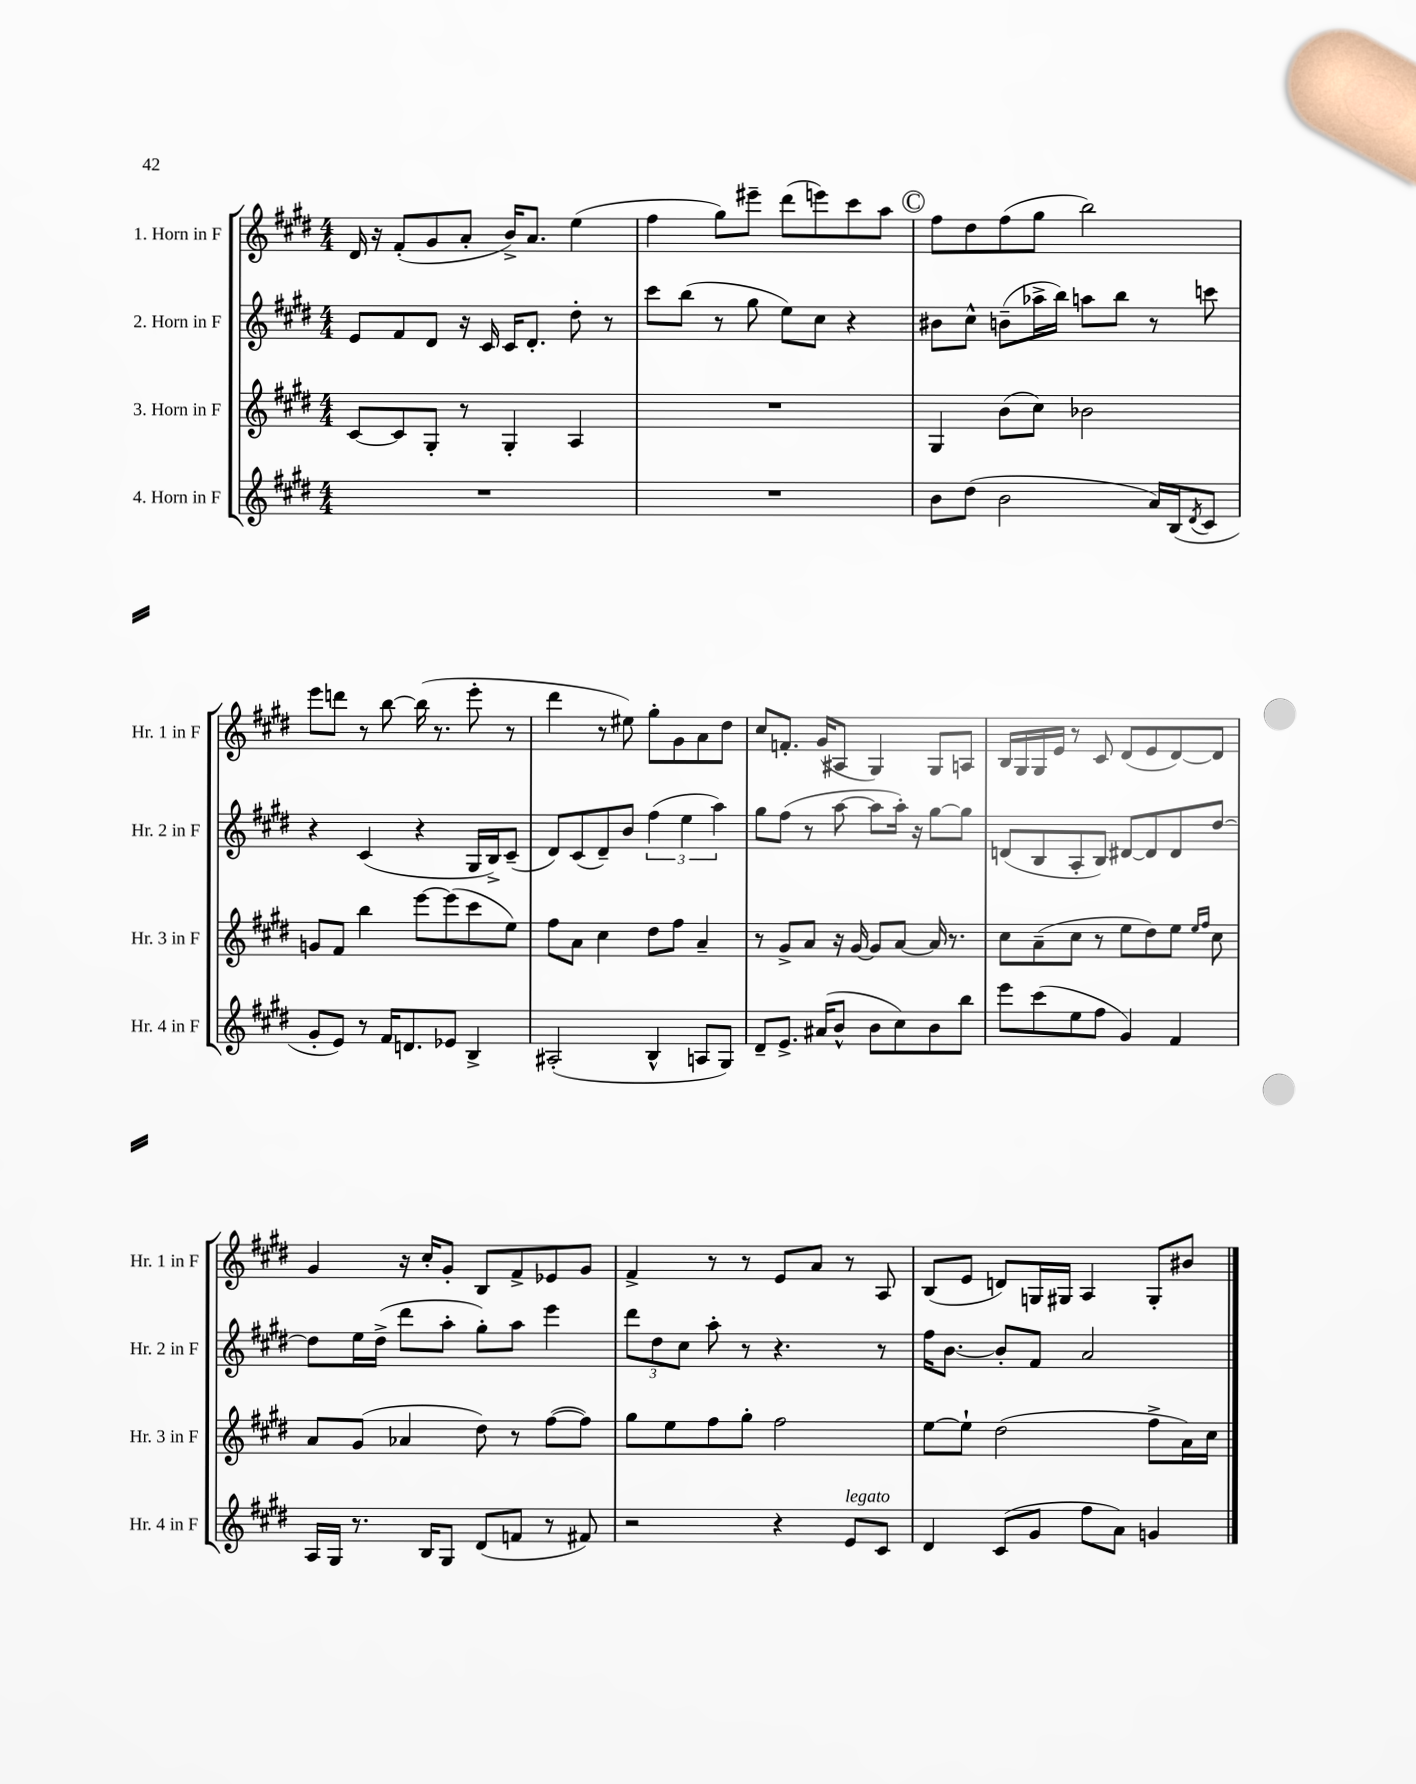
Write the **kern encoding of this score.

**kern	**kern	**kern	**kern
*part4	*part3	*part2	*part1
*staff4	*staff3	*staff2	*staff1
*I"4. Horn in F	*I"3. Horn in F	*I"2. Horn in F	*I"1. Horn in F
*I'Hr. 4 in F	*I'Hr. 3 in F	*I'Hr. 2 in F	*I'Hr. 1 in F
*clefG2	*clefG2	*clefG2	*clefG2
*k[f#c#g#d#]	*k[f#c#g#d#]	*k[f#c#g#d#]	*k[f#c#g#d#]
*M4/4	*M4/4	*M4/4	*M4/4
=70	=70	=70	=70
1r	[8c#/L	8e/L	16d#/
.	.	.	16r
.	8c#/]	8f#/	(8f#'/L
.	8G#'/J	8d#/J	8g#/
.	8r	16r	8a'/J
.	.	16c#/	.
.	4G#'/	16c#/KL	16b^/KL)
.	.	8.d#'/J	8.a/J
.	4A/	8dd#'\	(4ee\
.	.	8r	.
=71	=71	=71	=71
1r	1r	8ccc#\L	4ff#\
.	.	(8bb\J	.
.	.	8r	8gg#\L)
.	.	8gg#\	8eee#X~\J
.	.	8ee\L)	(8ddd#\L
.	.	8cc#\J	8eeen\)
.	.	4r	8ccc#\
.	.	.	8aa\J
!!LO:REH:place=s1:t=C
=72	=72	=72	=72
8b\L	4G#/	8b#X\L	8ff#\L
(8dd#\J	.	8cc#^^\J	8dd#\
2b\	(8b\L	(8bn~\L	(8ff#\
.	8cc#\J)	16aa-X^\L	8gg#\J
.	.	16bb\JJ)	.
.	2b-X\	8aan\L	2bb\)
.	.	8bb\J	.
16a/LL)	.	8r	.
(16B/J	.	.	.
8qd#/	.	.	.
8c#/J	.	8cccn\	.
!!LO:LB:g=z
=73	=73	=73	=73
8g#'/L	8gn/L	4r	8eee\L
8e/J)	8f#/J	.	8dddn\J
8r	4bb\	(4c#/	8r
16f#/KL	.	.	[8bb\
8.dn/	.	.	.
.	[8eee\L	4r	(16bb\]
.	.	.	8.r
8e-X/J	(8eee\]	.	.
4B^/	8ccc#\	16G#/LL	8eee'\
.	.	16B^/J)	.
.	8ee\J)	(8c#~/J	8r
=74	=74	=74	=74
(2A#X'/	8ff#\L	8d#/L)	4ddd#\
.	8a\J	(8c#/	.
.	4cc#\	8d#~/)	8r
.	.	8b/J	8ee#X\)
4B^^/	8dd#\L	(6ff#\	8gg#'\L
.	8ff#\J	.	8g#\
.	.	6ee\	.
8An/L	4a~/	.	8a\
.	.	6aa\)	.
8G#/J)	.	.	8dd#\J
=75	=75	=75	=75
8d#~/L	8r	8gg#\L	8cc#/L
8.e^/J	8g#^/L	(8ff#\J	8.fn'/J
.	8a/J	8r	.
(16a#X/KL	.	.	(16g#/KL
8b^^/J	16r	[8aa\	8A#X/J
.	[16g#/	.	.
8b\L	8g#/L]	8aa\L]	4G#/)
8cc#\)	[8a/J	16aa'\Jk)	.
.	.	16r	.
8b\	16a/]	[8gg#\L	8G#/L
.	8.r	.	.
8bb\J	.	8gg#\J]	8An/J
=76	=76	=76	=76
8eee\L	8cc#\L	(8dn/L	16B/LL
.	.	.	16G#/
(8ccc#\	(8a~\	8B/	16G#/
.	.	.	16e/JJ
8ee\	8cc#\J	8A'/	8r
8ff#\J	8r	8B/J)	8c#/
4g#/)	8ee\L	[8d#X/L	(8d#/L
.	8dd#\)	8d#/]	8e/
4f#/	8ee\J	8d#/	[8d#/)
.	16qqee/LL	.	.
.	16qqff#/JJ	.	.
.	8cc#\	[8dd#/J	8d#/J]
!!LO:LB:g=z
=77	=77	=77	=77
16A/LL	8a/L	8dd#\L]	4g#/
16G#/JJ	.	.	.
8.r	(8g#/J	16ee\L	.
.	.	(16dd#^\JJ	.
.	4a-X/	8ddd#\L	16r
16B/KL	.	.	16cc#'/KL
8G#/J	.	8aa'\J	8g#'/J
(8d#/L	8dd#\)	8gg#'\L)	8B/L
8fn/J	8r	8aa\J	8f#^/
8r	([8ff#\L	4eee\	8e-X/
8f#X/)	8ff#\J])	.	8g#/J
=78	=78	=78	=78
2r	8gg#\L	12ddd#\L	4f#^/
.	.	12dd#\	.
.	8ee\	.	.
.	.	12cc#\J	.
.	8ff#\	8aa'\	8r
.	8gg#'\J	8r	8r
4r	2ff#\	4.r	8e/L
.	.	.	8a/J
!LO:TX:a:i:t=legato	!	!	!
8e/L	.	.	8r
8c#/J	.	8r	8A/
=79	=79	=79	=79
4d#/	[8ee\L	16ff#\KL	(8B/L
.	.	[8.b\J	.
.	8ee`\J]	.	8e/J
(8c#/L	(2dd#\	8b'/L]	8dn/L)
8g#/J	.	8f#/J	16Gn/L
.	.	.	16G#X/JJ
8ff#\L	.	2a/	4A/
8a\J)	.	.	.
4gn/	8ff#^\L	.	8G#'/L
.	16a\L)	.	8b#X/J
.	16cc#\JJ	.	.
==	==	==	==
*-	*-	*-	*-
